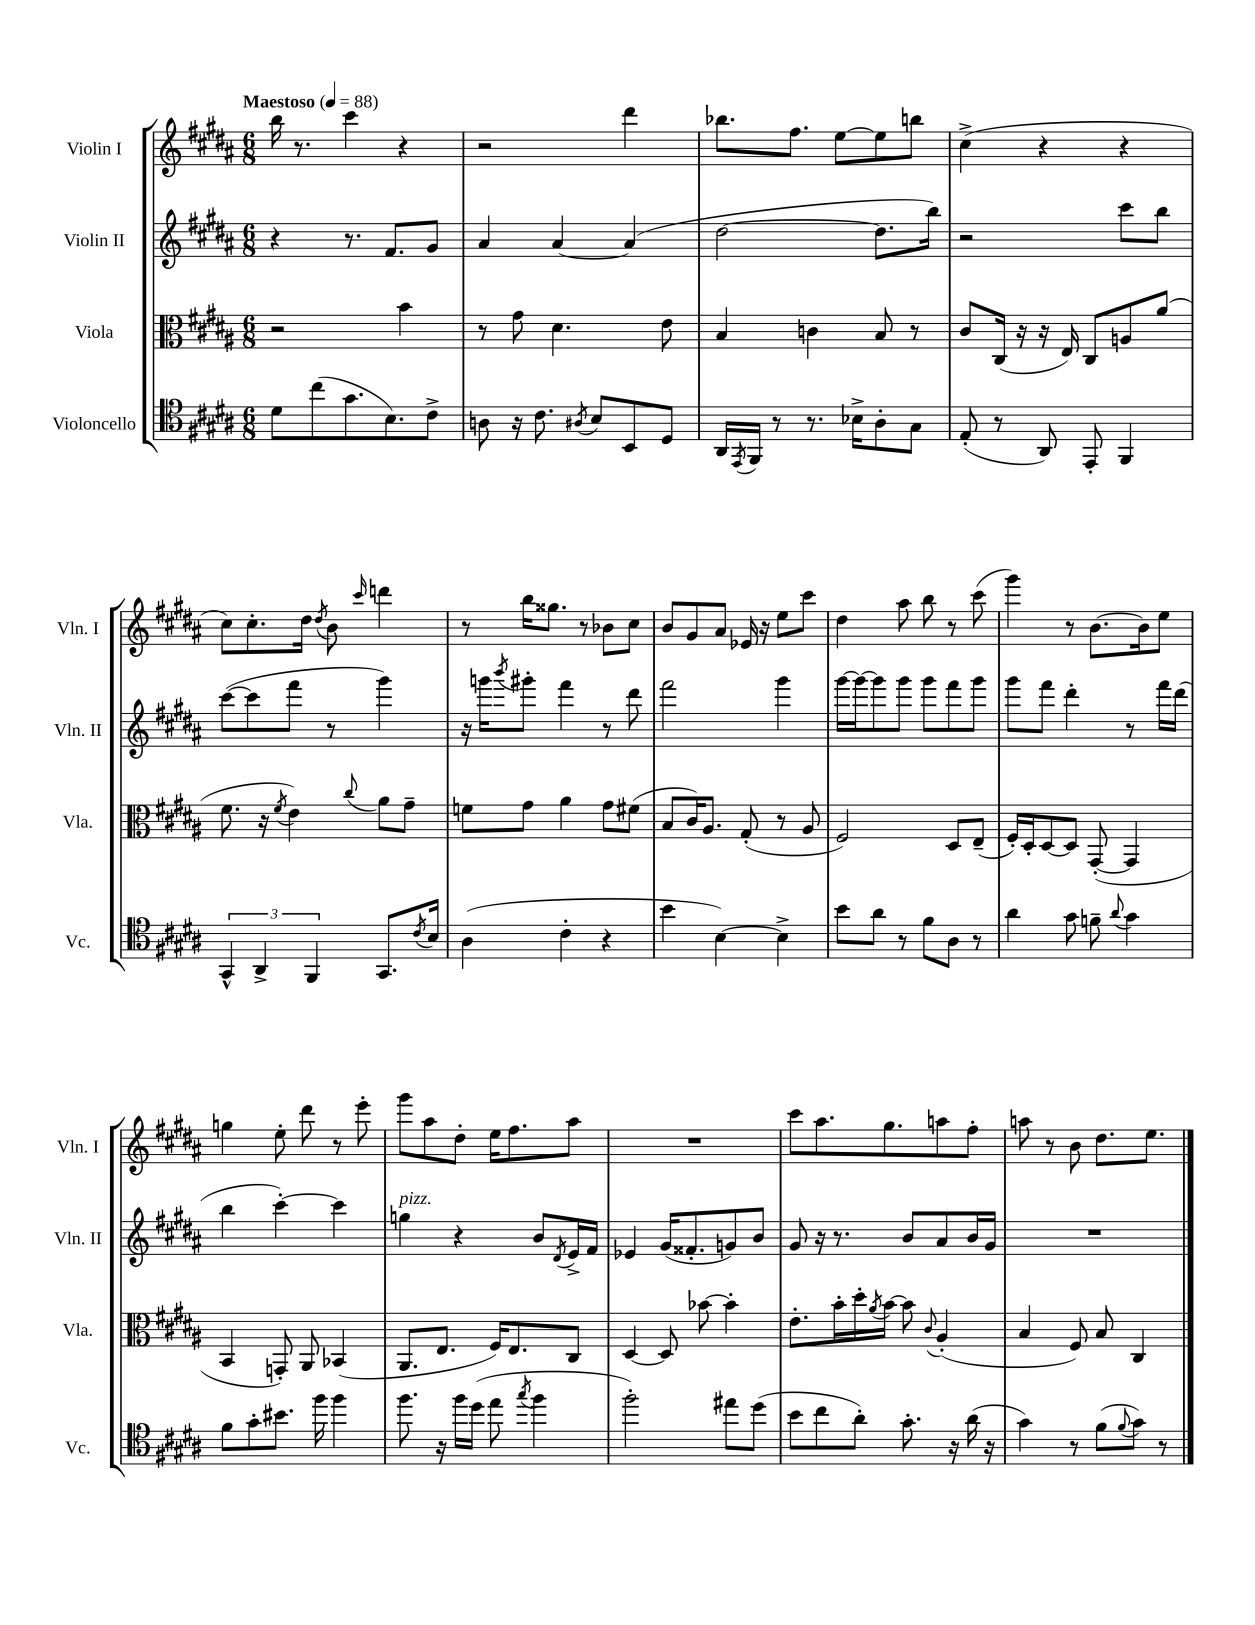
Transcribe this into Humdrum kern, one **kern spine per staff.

**kern	**kern	**kern	**kern
*staff4	*staff3	*staff2	*staff1
*clefC4	*clefC3	*clefG2	*clefG2
*k[f#c#g#d#a#]	*k[f#c#g#d#a#]	*k[f#c#g#d#a#]	*k[f#c#g#d#a#]
*M6/8	*M6/8	*M6/8	*M6/8
*MM88	*MM88	*MM88	*MM88
8d#	2r	4r	16bb
.	.	.	8.r
(8cc#	.	.	.
8.g#	.	8.r	4ccc#
8.B)	.	8.f#	.
.	4b	.	4r
8c#^	.	8g#	.
=	=	=	=
8A	8r	4a#	2r
16r	8g#	.	.
8.c#	.	.	.
.	4.d#	[4a#	.
8qA#	.	.	.
8B	.	.	.
8BB	.	(4a#]	4ddd#
8D#	8e	.	.
=	=	=	=
16AA#	4B	[2dd#	8.bb-
8qEE	.	.	.
16FF#	.	.	.
8r	.	.	.
.	.	.	8.ff#
8.r	4c	.	.
.	.	.	[8ee
16B-^	.	.	.
8A#'	8B	8.dd#]	8ee]
8G#	8r	.	8bb
.	.	16bb)	.
=	=	=	=
(8E'	8c#	2r	(4cc#^
8r	(16C#	.	.
.	16r	.	.
8AA#)	16r	.	4r
.	16E)	.	.
8EE'	8C#	.	.
4FF#	8A	8ccc#	4r
.	(8a#	8bb	.
=	=	=	=
6GG#^^	8.f#	([8ccc#	8cc#)
.	.	8ccc#]	8.cc#'
6AA#^	.	.	.
.	16r	.	.
.	8qf#	.	.
.	4e)	8fff#	.
.	.	.	16dd#
6FF#	.	.	.
.	.	.	8qdd#
.	.	8r	8b
.	8qqcc#	.	16qqccc#
8.GG#	8a#	4ggg#)	4ddd
.	8g#~	.	.
8qc#	.	.	.
16B	.	.	.
=	=	=	=
(4A#	8f	16r	8r
.	.	16ggg	.
.	.	8qbbb	.
.	8g#	8ggg#'	16bb
.	.	.	8.gg##
4c#'	4a#	4fff#	.
.	.	.	8r
4r	8g#	8r	8b-
.	(8f#	8ddd#	8cc#
=	=	=	=
4b	8B	2fff#	8b
.	16c#)	.	8g#
.	8.A#	.	.
[4B)	.	.	8a#
.	(8G#'	.	16e-
.	.	.	16r
4B^]	8r	4ggg#	8ee
.	8A#	.	8ccc#
=	=	=	=
8b	2F#)	[16ggg#	4dd#
.	.	16ggg#_	.
8a#	.	8ggg#]	.
8r	.	8ggg#	8aa#
8f#	.	8ggg#	8bb
8A#	8D#	8fff#	8r
8r	(8E~	8ggg#	(8ccc#
=	=	=	=
4a#	16F#')	8ggg#	4ggg#)
.	16D#'	.	.
.	[8D#	8fff#	.
8g#	8D#]	4ddd#'	8r
8f~	([8GG#'	.	[8.b
8qqa#	.	.	.
4g#	4GG#]	8r	.
.	.	.	16b]
.	.	16fff#	8ee
.	.	(16ddd#	.
=	=	=	=
8f#	4BB	4bb	4gg
8g#'	.	.	.
8.b#	8GG')	[4ccc#')	8ee'
.	8AA#	.	8ddd#
16ff#	.	.	.
4ff#	(4BB-	4ccc#]	8r
.	.	.	8eee'
=	=	=	=
8.ff#	8.AA#	4gg	8ggg#
.	.	.	8aa#
16r	8.E	.	.
16ff#	.	4r	8dd#'
(16dd#	.	.	.
8ee	16F#)	.	16ee
.	8.E	.	8.ff#
8qgg#	.	.	.
4ff#	.	8b	.
.	.	8qd#	.
.	8C#	16e^	8aa#
.	.	16f#	.
=	=	=	=
2ff#')	[4D#	4e-	2.r
.	8D#]	(16g#	.
.	.	8.f##'	.
.	[8b-	.	.
8ee#	4b-']	8g)	.
(8dd#	.	8b	.
=	=	=	=
8b	8.e'	8g#	8ccc#
8cc#	.	16r	8.aa#
.	16b'	8.r	.
8a#')	16dd#'	.	.
.	8qa#	.	.
.	[16b	.	8.gg#
8.g#'	8b]	8b	.
.	8qqc#	.	.
.	(4A#'	8a#	8aa
16r	.	.	.
(16a#	.	16b	8ff#'
16r	.	16g#	.
=	=	=	=
4g#)	4B	2.r	8aa
.	.	.	8r
8r	8F#)	.	8b
(8f#	8B	.	8.dd#
8qqf#	.	.	.
8g#)	4C#	.	.
.	.	.	8.ee
8r	.	.	.
==	==	==	==
*-	*-	*-	*-
